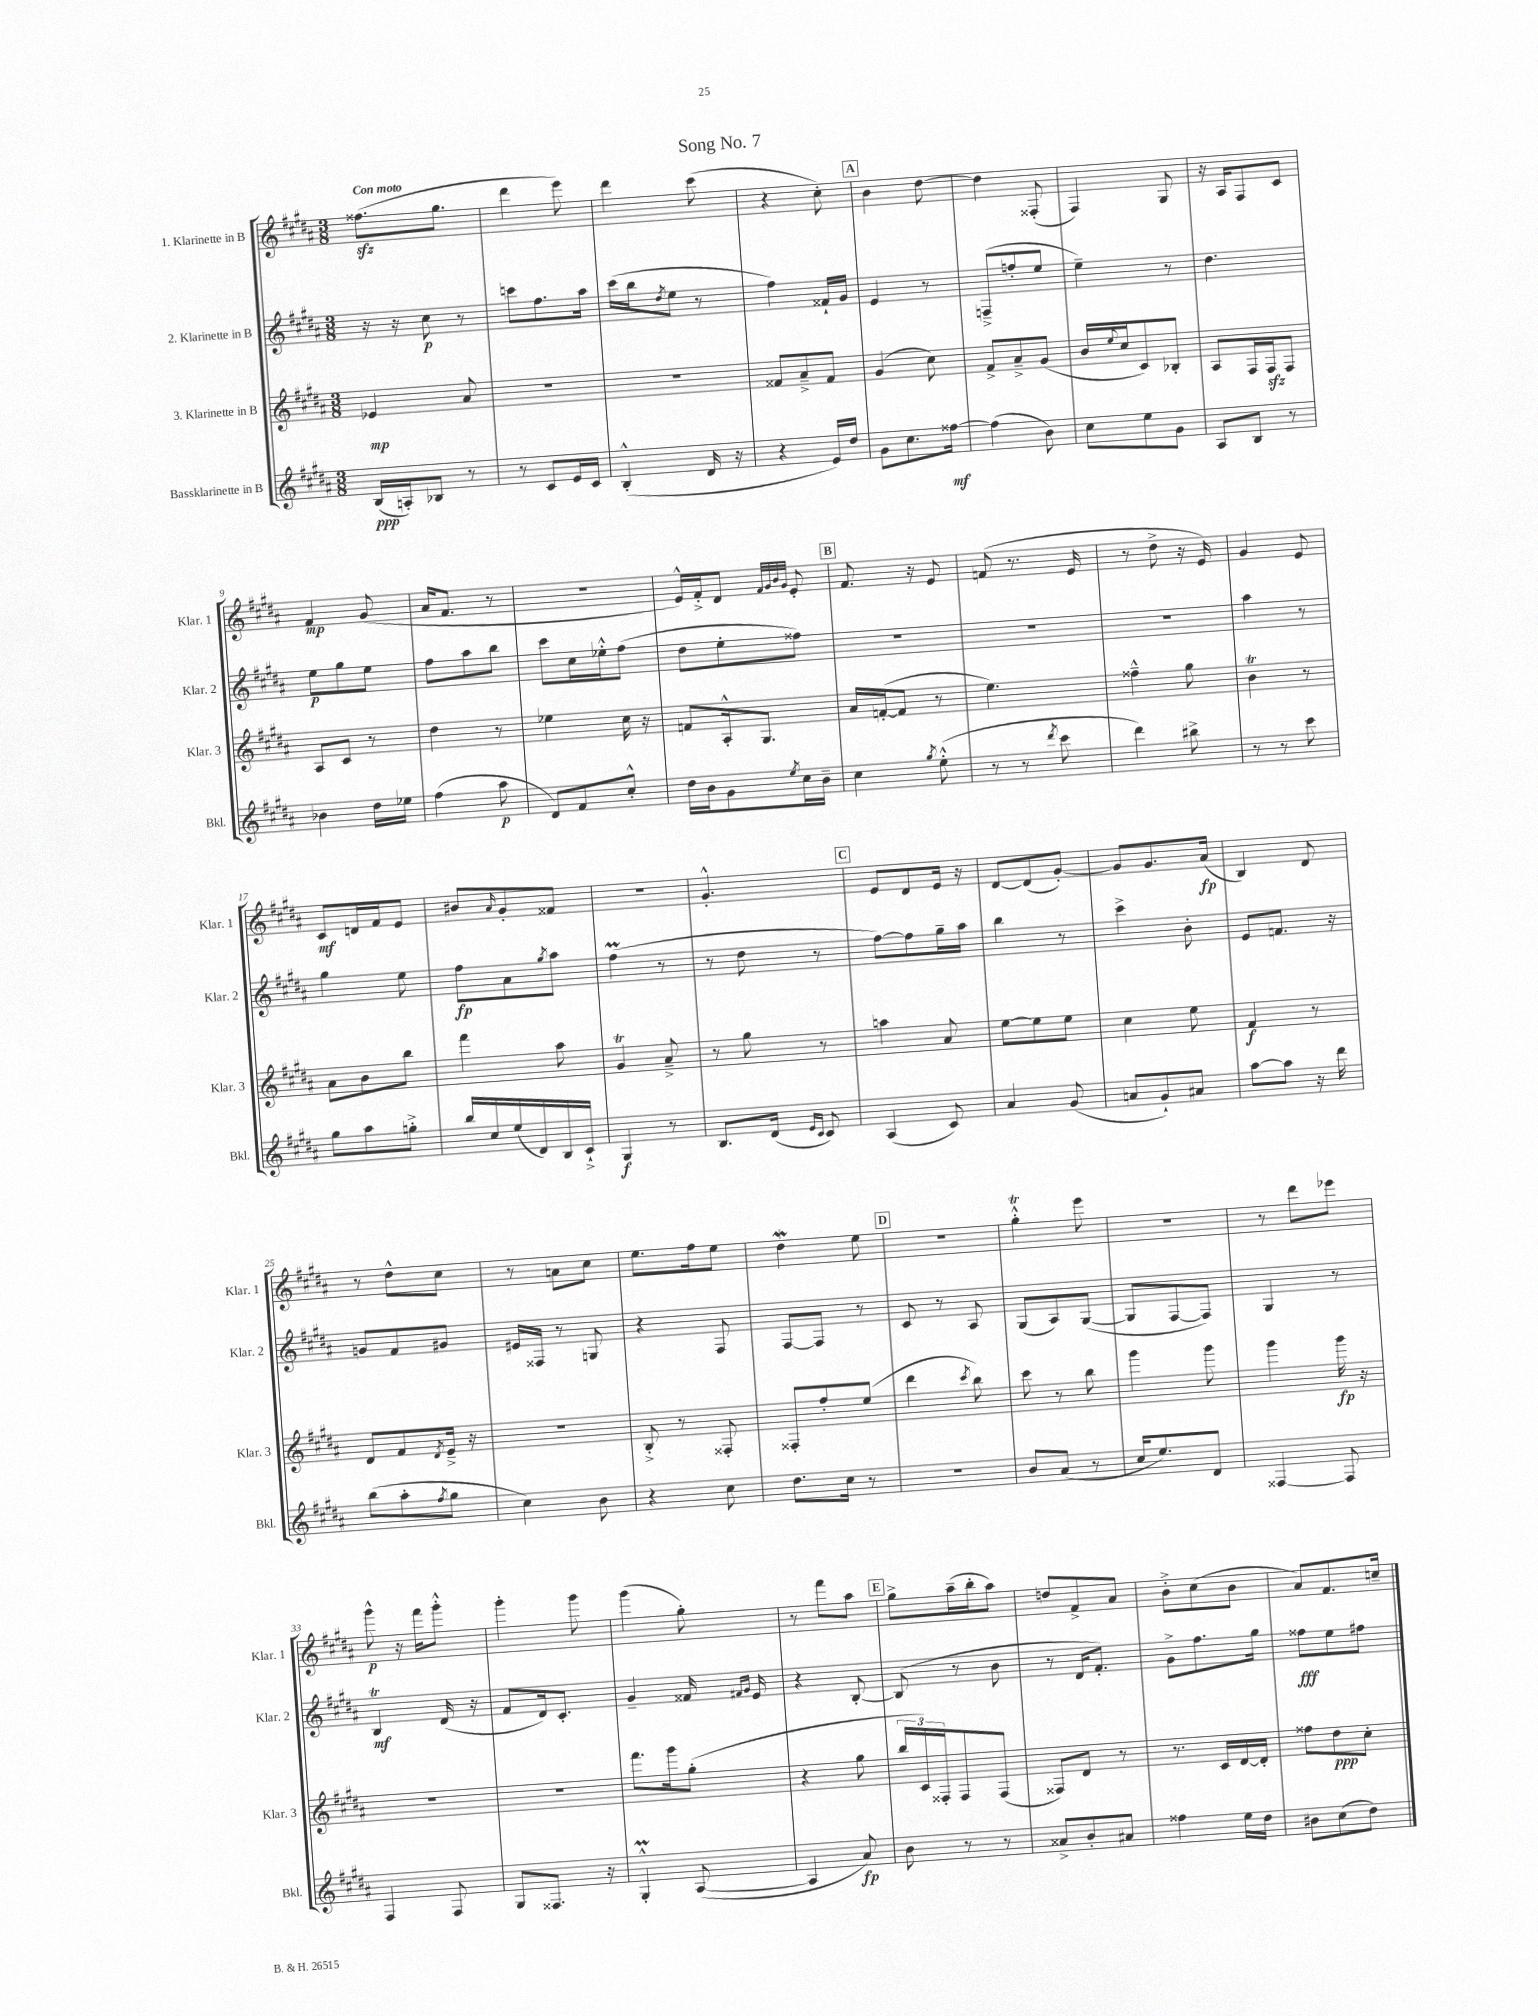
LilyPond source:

\header { title = "Song No. 7" }
<<
\new StaffGroup <<
\new Staff = "s0" \with { instrumentName = "1. Klarinette in B" shortInstrumentName = "Klar. 1" } {
    \clef treble \key b \major \numericTimeSignature \time 3/8 \tempo "Con moto"
    fisis''8.\sfz( gis''8. |
    dis'''4 e'''8) |
    dis'''4 cis'''8( |
    r4 cis''8-.) |
    \mark \markup { \box "A" } b'4 dis''8~ |
    dis''4 fisis8-.( |
    fis4) gis8 |
    r16 ais16 fis8 cis'8 |
    fis'4\mp gis'8( |
    ais'16 fis'8. r8 |
    R4. |
    e'16-^) fis'16-.-> dis'8 \grace { fis'32 gis'32 b'32 gis'32 } e'8-. |
    \mark \markup { \box "B" } fis'8. r16 e'8 |
    f'8( r8. e'16 |
    r8 dis''8-> r16 e'16) |
    gis'4 e'8 |
    cis'8\mf d'16 fis'16 e'8 |
    bis'8 \grace { ais'16 } gis'8-. fisis'8 |
    R4. |
    gis'4.-.-^ |
    \mark \markup { \box "C" } e'8 dis'8 e'16 r16 |
    dis'8~ dis'8( gis'8~-.) |
    gis'8 gis'8. ais'16\fp( |
    b4) dis'8 |
    r8 dis''8-^ cis''8 |
    r8 a'8 cis''8 |
    e''8. fis''16 e''8 |
    dis''4\mordent e''8 |
    \mark \markup { \box "D" } R4. |
    gis''4-.-^\trill e'''8 |
    R4. |
    r8 dis'''8 ees'''8 |
    gis'''8-^\p r16 fis'''16 gis'''8-.-^ |
    gis'''4-. gis'''8 |
    gis'''4( gis''8-.) |
    r8 fis'''8 ais''8 |
    \mark \markup { \box "E" } gis''8-> ais''16--( b''16-. ais''8) |
    d''8 fis'8-> ais'8 |
    b'8-.-> cis''8( b'8 |
    ais'8) fis'8. c''16-- \bar "|." |
}
\new Staff = "s1" \with { instrumentName = "2. Klarinette in B" shortInstrumentName = "Klar. 2" } {
    \clef treble \key b \major \numericTimeSignature \time 3/8
    r16 r16 cis''8\p r8 |
    c'''8 fis''8. ais''16 |
    cis'''16( b''16 \acciaccatura { dis''8 } e''8 r8 |
    fis''4) fisis'16-! gis'16 |
    \mark \markup { \box "A" } e'4 r8 |
    f8--->( f''8-. e''8 |
    e''4--) r8 |
    dis''4. |
    e''8\p gis''8 e''8 |
    fis''8 ais''8 b''8 |
    cis'''8 cis''16 ees''16-.-^ fis''8( |
    dis''8 e''8-. fisis''8) |
    \mark \markup { \box "B" } R4. |
    R4. |
    R4. |
    ais''4 r8 |
    gis''4 e''8 |
    fis''8\fp ais'8 \acciaccatura { gis''8 } ais''8 |
    fis''4\prall( r8 |
    r8 dis''8 r8 |
    \mark \markup { \box "C" } fis''8~) fis''8 gis''16-- ais''16 |
    b''4 r8 |
    cis'''4-> b'8-. |
    e'8 f'8. r16 |
    g'8 fis'8 gis'8 |
    eis'16 fisis16 r8 g8 |
    r4 fis8 |
    fis8~ fis8 r8 |
    \mark \markup { \box "D" } cis'8 r8 ais8 |
    gis8( ais8) gis8~( |
    gis8 fis8~ fis8) |
    gis4 r8 |
    b4\trill\mf dis'16( r16 |
    fis'8 dis'16) cis'8.-. |
    gis'4-- fisis'16 \grace { fis'16 gis'16 } e'16 |
    r4 b8~-. |
    \mark \markup { \box "E" } b8( r8 b'8 |
    r8 dis'16 fis'8.-.) |
    gis'8-> fis''8. gis''16 |
    fisis''8\fff e''8 fis''8 \bar "|." |
}
\new Staff = "s2" \with { instrumentName = "3. Klarinette in B" shortInstrumentName = "Klar. 3" } {
    \clef treble \key b \major \numericTimeSignature \time 3/8
    ees'4\mp ais'8 |
    R4. |
    R4. |
    fisis'8 ais'8---> fisis'8 |
    \mark \markup { \box "A" } gis'4( cis''8) |
    fis'8-> ais'8---> gis'8( |
    b'16 \appoggiatura { e''8 } cis''16 cis'8) bes8-. |
    ais8 fis16 fis16\sfz fis8 |
    ais8 cis'8 r8 |
    dis''4 r8 |
    ees''4 cis''16 r16 |
    f'8 ais16-.-^ gis8. |
    \mark \markup { \box "B" } ais'16 f'16~-.( f'8 r8 |
    e''4.) |
    fisis''4---^ gis''8 |
    b'4\trill r8 |
    ais'8 b'8 b''8 |
    fis'''4 ais''8 |
    gis'4\trill ais'8---> |
    r8 gis''8 r8 |
    \mark \markup { \box "C" } a''4 ais'8 |
    e''8~ e''8 e''8 |
    cis''4 e''8 |
    fis'4\f r8 |
    dis'8 fis'8 \acciaccatura { dis'8 } e'16---> r16 |
    R4. |
    b8-.-> r8 fisis8-. |
    fisis8-. fis''8-. e''8( |
    \mark \markup { \box "D" } dis'''4 \acciaccatura { cis'''8 } b''8) |
    cis'''8 r8 b''8 |
    gis'''4 gis'''8 |
    gis'''4 gis'''16\fp r16 |
    R4. |
    R4. |
    fis'''8. gis'''16 gis''8-.( |
    r4 gis''8 |
    \mark \markup { \box "E" } \tuplet 3/2 { b''16 cis'16) fisis16-. } fisis8 fisis8( |
    fisis8) dis'8 r8 |
    r8. cis'16 dis'16~ dis'16-. |
    fisis''8 dis''8\ppp cis''8-. \bar "|." |
}
\new Staff = "s3" \with { instrumentName = "Bassklarinette in B" shortInstrumentName = "Bkl." } {
    \clef treble \key b \major \numericTimeSignature \time 3/8
    b16\ppp( a16-.) bes8 r8 |
    r8 cis'8 e'16 cis'16 |
    b4-.-^( dis'16 r16 |
    r4 e'16) dis''16 |
    \mark \markup { \box "A" } gis'8 cis''8. fisis''16~\mf |
    fisis''4( b'8) |
    cis''8 e''8 gis'8 |
    ais8 b8 r8 |
    bes'4 dis''16 ees''16 |
    fis''4( ais''8\p |
    dis'8) fis'8 cis''8-.-^ |
    dis''16 b'16 gis'8 \acciaccatura { e''8 } cis''16 b'16-- |
    \mark \markup { \box "B" } cis''4 \acciaccatura { gis''8 } e''8-.-^( |
    r8 r8 \acciaccatura { dis'''8 } cis'''8 |
    dis'''4) bis''8-> |
    r8 r8 cis'''8 |
    gis''8 ais''8 g''8-.-> |
    b''16 cis''16 e''16( dis'16) b16 cis'16-!-> |
    gis4\f r8 |
    b8. dis'16( \grace { e'16 cis'16 } cis'8) |
    \mark \markup { \box "C" } ais4( cis'8) |
    ais'4 gis'8( |
    a'8 gis'8-!) ais'8 |
    ais''8~ ais''8 r16 dis'''16 |
    b''8( ais''8-. \acciaccatura { fis''8 } gis''8 |
    cis''4) b'8 |
    r4 cis''8 |
    dis''8. cis''16 r8 |
    \mark \markup { \box "D" } R4. |
    b'8 ais'8( r8 |
    cis''16 e''8.) dis'8 |
    fisis4~ fisis8 |
    fis4 fis8 |
    gis8 fisis8. r16 |
    gis4-.-^\prall ais8~( |
    ais4 ais'8\fp) |
    \mark \markup { \box "E" } b'8 r8 r8 |
    aisis'8-> b'8-. ais'8 |
    fisis''4 e''16 dis''16 |
    bis'8 cis''8( dis''8) \bar "|." |
}
>>
>>
